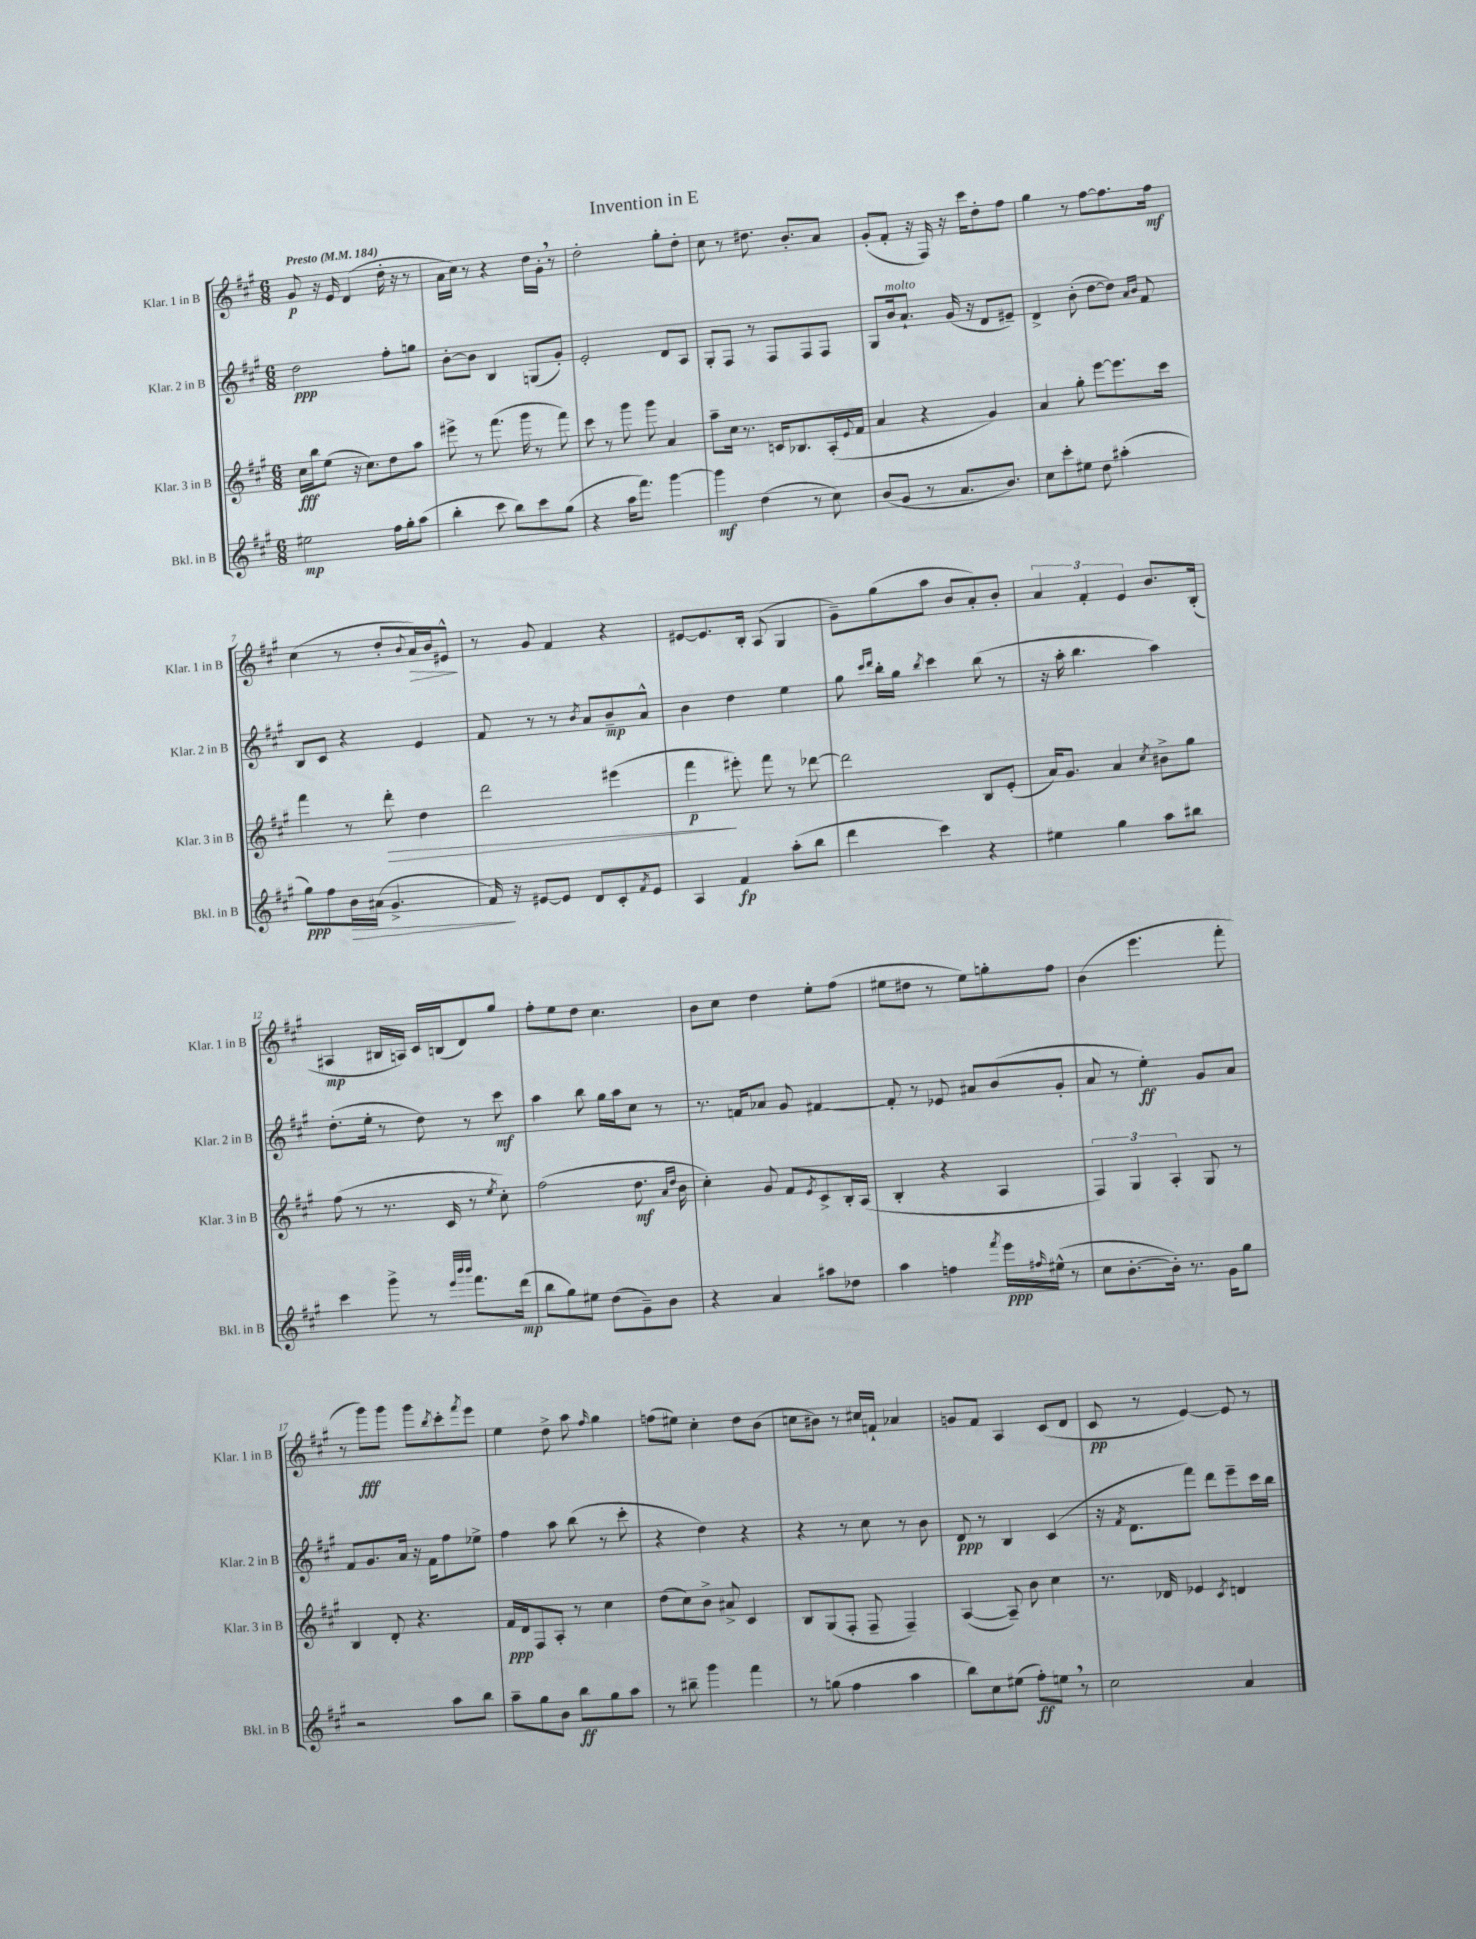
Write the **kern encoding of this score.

**kern	**dynam	**kern	**dynam	**kern	**dynam	**kern	**dynam
*part4	*part4	*part3	*part3	*part2	*part2	*part1	*part1
*staff4	*staff4	*staff3	*staff3	*staff2	*staff2	*staff1	*staff1
*I"Bkl. in B	*	*I"Klar. 3 in B	*	*I"Klar. 2 in B	*	*I"Klar. 1 in B	*
*I'Bkl. in B	*	*I'Klar. 3 in B	*	*I'Klar. 2 in B	*	*I'Klar. 1 in B	*
*clefG2	*	*clefG2	*	*clefG2	*	*clefG2	*
*k[f#c#g#]	*	*k[f#c#g#]	*	*k[f#c#g#]	*	*k[f#c#g#]	*
*M6/8	*	*M6/8	*	*M6/8	*	*M6/8	*
*MM184	*	*MM184	*	*MM184	*	*MM184	*
=1	=1	=1	=1	=1	=1	=1	=1
!	!	!	!	!	!	!LO:TX:a:B:t=Presto	!
2ee#X\	mp	16cc#\LL	fff	2dd\	ppp	8g#/	p
.	.	16bb\J	.	.	.	.	.
.	.	(8ee\J	.	.	.	16r	.
.	.	.	.	.	.	16e/	.
.	.	16r	.	.	.	(4d/	.
.	.	8.cc#\L)	.	.	.	.	.
16ff#\LL	.	8dd\	.	8ff#'\L	.	16dd'\	.
16gg#'\J	.	.	.	.	.	16r	.
(8aa\J	.	8aa\J	.	8ggn\J	.	8r	.
=2	=2	=2	=2	=2	=2	=2	=2
4bb'\	.	8eee#X^\	.	[8b'\L	.	16a\LL	.
.	.	.	.	.	.	16cc#\JJ)	.
.	.	8r	.	8b\J]	.	8r	.
8ccc#\	.	(8.fff#\	.	4B/	.	4r	.
8bb\L)	.	.	.	.	.	.	.
.	.	16ggg#\	.	.	.	.	.
8ccc#\	.	8r	.	(8Gn/L	.	16dd\LL	.
.	.	.	.	.	.	16g#',\JJ	.
(8gg#\J	.	8fff#\)	.	8g#'/J)	.	8r	.
=3	=3	=3	=3	=3	=3	=3	=3
4r	.	8ccc#\	.	2e'/	.	2dd'\	.
.	.	8r	.	.	.	.	.
16aa\KL	.	8ggg#\	.	.	.	.	.
8.fff#\J)	.	.	.	.	.	.	.
.	.	8ggg#\	.	.	.	.	.
[4ggg#\	.	4a/	.	8d/L	.	8gg#'\L	.
.	.	.	.	8A/J	.	8dd'\J	.
=4	=4	=4	=4	=4	=4	=4	=4
4ggg#\]	mf	8aa~\L	.	8G#'/L	.	8cc#\	.
.	.	16cc#\Jk	.	8F#/J	.	8r	.
.	.	8.r	.	.	.	.	.
(4dd\	.	.	.	8r	.	8.dd#X\	.
.	.	16cn/KL	.	8F#/L	.	.	.
.	.	8.B-X/	.	.	.	8.b'/L	.
8r	.	.	.	8F#/	.	.	.
8cc#\)	.	(16A'/L	.	8F#/J	.	8a/J	.
.	.	8qqe/	.	.	.	.	.
.	.	16f#/JJ	.	.	.	.	.
=5	=5	=5	=5	=5	=5	=5	=5
(8b/L	.	4a/	.	8G#/L	.	(8g#'/L	.
!	!	!	!	!LO:TX:a:i:t=molto	!	!	!
8g#/J	.	.	.	16b/k	.	8f#'/J	.
.	.	.	.	8.a`/J	.	.	.
8r	.	4r	.	.	.	16r	.
.	.	.	.	.	.	16F#/)	.
8.a/L	.	.	.	(16g#/	.	16r	.
.	.	.	.	16r	.	16ccc#\KL	.
.	.	4g#/)	.	8d/L	.	8dd'\	.
8.b/J)	.	.	.	.	.	.	.
.	.	.	.	8e#X~/J)	.	8ff#\J	.
=6	=6	=6	=6	=6	=6	=6	=6
8cc#\L	.	4a/	.	4d^/	.	4gg#\	.
8ccc#'\	.	.	.	.	.	.	.
8ee#X\J	.	8gg#'\	.	(8b'\	.	8r	.
8dd\	.	[8eee\L	.	[8dd\L	.	[8ff#\L	.
(4aa#X'\	.	8.eee\]	.	8dd\J])	.	8.ff#\]	.
.	.	.	.	16qqa/LL	.	.	.
.	.	.	.	16qqb/JJ	.	.	.
.	.	.	.	8f#/	.	.	.
.	.	16ccc#\Jk	.	.	.	16ff#\Jk	mf
!!LO:LB:g=z
=7	=7	=7	=7	=7	=7	=7	=7
8gg#\L)	ppp	4fff#\	.	8B/L	.	(4cc#\	.
8ff#\	.	.	.	8c#/J	.	.	.
!	!LO:HP:b	!	!	!	!	!	!
16b\L	>	8r	.	4r	.	8r	.
(16a#X\JJ	.	.	.	.	.	.	.
!	!	!	!LO:HP:b	!	!	!	!
4.g#^/	.	8ddd'\	>	.	.	8dd'/L	.
.	.	.	.	.	.	8qqb/	.
!	!	!	!	!	!	!	!LO:HP:b
.	.	4dd\	.	4e/	.	16a/L)	>
.	.	.	.	.	.	16b/J	.
.	.	.	.	.	.	8e#X^^/J	.
.	.	.	.	.	.	.	]
=8	=8	=8	=8	=8	=8	=8	=8
16f#/)	.	2ddd\	.	8f#/	.	8r	.
16r	]	.	.	.	.	.	.
[8e#X/L	.	.	.	8r	.	8g#/	.
8e#/J]	.	.	.	8r	.	4f#/	.
.	.	.	.	8qb/	.	.	.
8d/L	.	.	.	8a/L	.	.	.
8c#'/	.	(4eee#X\	.	8b~/	mp	4r	.
8qf#/	.	.	.	.	.	.	.
8e#/J	.	.	.	8a^^/J	.	.	.
=9	=9	=9	=9	=9	=9	=9	=9
4A/	.	4fff#\	p	4b\	.	[8e#X/L	.
.	.	.	.	.	.	8.e#/]	.
4f#/	fp	8eee#X'\)	]	4dd\	.	.	.
.	.	.	.	.	.	16B'/Jk	.
.	.	8fff#\	.	.	.	(8A/	.
(8aa'\L	.	8r	.	4ee\	.	4G#/	.
8bb\J	.	[8ddd-X\	.	.	.	.	.
=10	=10	=10	=10	=10	=10	=10	=10
4ddd\	.	2ddd-\]	.	8gg#\	.	8g#~\L)	.
.	.	.	.	16qqccc#/LL	.	.	.
.	.	.	.	16qqddd/JJ	.	.	.
.	.	.	.	16bb'\LL	.	(8gg#\	.
.	.	.	.	16gg#\JJ	.	.	.
.	.	.	.	8qbb/	.	.	.
4ccc#\)	.	.	.	4ccc#\	.	8aa\J	.
.	.	.	.	.	.	8b/L	.
4r	.	8B/L	.	(8bb\	.	8a'/)	.
.	.	(8e'/J	.	8r	.	8b'/J	.
=11	=11	=11	=11	=11	=11	=11	=11
4ee#X\	.	16a/KL)	.	16r	.	6a/	.
.	.	8.g#/J	.	16aa'\	.	.	.
.	.	.	.	4.bb\	.	.	.
.	.	.	.	.	.	6f#'/	.
4gg#\	.	4a/	.	.	.	.	.
.	.	.	.	.	.	6e/	.
.	.	8qcc#/	.	.	.	.	.
8aa\L	.	8b#X^\L	.	4aa\)	.	8.b/L	.
8bb#X\J	.	8gg#\J	.	.	.	.	.
.	.	.	.	.	.	(16B'/Jk	.
!!LO:LB:g=z
=12	=12	=12	=12	=12	=12	=12	=12
4ccc#\	.	(8ff#\	.	(8.dd'\L	.	4A#X/	mp
.	.	8r	.	.	.	.	.
.	.	.	.	16ee'\Jk	.	.	.
8ggg#^\	.	8.r	.	8r	.	16B#X/LL	.
.	.	.	.	.	.	16An/JJ)	.
8r	.	.	.	8dd\)	.	16c#/LL	.
.	.	16c#/	.	.	.	(16Bn/J	.
32qqeee/LLL	.	.	.	.	.	.	.
32qqbbb/	.	.	.	.	.	.	.
32qqbbb/JJJ	.	.	.	.	.	.	.
8.fff#\L	.	8r	.	8r	.	8d/)	.
.	.	8qee/	.	.	.	.	.
.	.	8cc#'\)	.	8ccc#\	mf	8gg#/J	.
(16ddd\Jk	mp	.	.	.	.	.	.
=13	=13	=13	=13	=13	=13	=13	=13
8bb\L	.	(2ff#\	.	4aa\	.	8ff#'\L	.
8gg#\)	.	.	.	.	.	8ee\	.
8ee#X\J	.	.	.	8bb\	.	8dd\J	.
(8dd\L	.	.	.	16gg#\LL	.	4.cc#\	.
.	.	.	.	16aa\J	.	.	.
8g#~\)	.	8.dd\	mf	8cc#\J	.	.	.
8b\J	.	.	.	8r	.	.	.
.	.	16qqa/LL	.	.	.	.	.
.	.	16qqdd/JJ	.	.	.	.	.
.	.	16b\	.	.	.	.	.
=14	=14	=14	=14	=14	=14	=14	=14
4r	.	4cc#'\)	.	8.r	.	8b\L	.
.	.	.	.	.	.	8cc#\J	.
.	.	.	.	16fn/KL	.	.	.
4a/	.	8g#/	.	8a-X/J	.	4dd\	.
.	.	8f#/L	.	8g#/	.	.	.
.	.	8qe/	.	.	.	.	.
8aa#X\L	.	8c#^/	.	[4f#X/	.	8ee'\L	.
8dd-X\J	.	16B'/L	.	.	.	(8ff#\J	.
.	.	(16A/JJ	.	.	.	.	.
=15	=15	=15	=15	=15	=15	=15	=15
4aa\	.	4B'/	.	8f#'/]	.	8ee#X\L	.
.	.	.	.	8r	.	8dd#X\J	.
4ffn\	.	4r	.	8e-X/	.	8r	.
.	.	.	.	8a#X/L	.	8ee#\L)	.
8qfff#/	.	.	.	.	.	.	.
16eee\LL	ppp	4A/	.	(8b/	.	8ggn'\	.
16qqff#X/	.	.	.	.	.	.	.
(16ee#X^^\JJ	.	.	.	.	.	.	.
8r	.	.	.	8g#'/J	.	8ff#\J	.
=16	=16	=16	=16	=16	=16	=16	=16
8cc#\L	.	6F#/)	.	8a/	.	(4b\	.
[8.b'\	.	.	.	8r	.	.	.
.	.	6G#/	.	.	.	.	.
.	.	.	.	4ee'\)	ff	4.eee\	.
16b'\Jk])	.	.	.	.	.	.	.
.	.	6A'/	.	.	.	.	.
8.r	.	.	.	.	.	.	.
.	.	8G#/	.	8g#/L	.	.	.
16g#\KL	.	.	.	.	.	.	.
8gg#\J	.	8r	.	8a/J	.	8fff#'\	.
!!LO:LB:g=z
=17	=17	=17	=17	=17	=17	=17	=17
2r	.	4B/	.	8f#/L	.	8r	.
.	.	.	.	8.g#/	.	8ggg#\L)	fff
.	.	8d'/	.	.	.	8ggg#\J	.
.	.	.	.	16a/Jk	.	.	.
.	.	4.r	.	16r	.	8ggg#\L	.
.	.	.	.	16f#\KL	.	.	.
.	.	.	.	.	.	8qbb/	.
8aa\L	.	.	.	8ff#\	.	8ccc#'\	.
.	.	.	.	.	.	8qfff#/	.
8bb\J	.	.	.	8ee-X^\J	.	8eee\J	.
=18	=18	=18	=18	=18	=18	=18	=18
8aa~\L	.	16f#/LL	ppp	4ff#\	.	4ee\	.
.	.	16d/J	.	.	.	.	.
8gg#\	.	8F#/	.	.	.	.	.
8b\J	.	8A'/J	.	8aa\	.	8dd^\	.
8bb\L	ff	8r	.	(8bb\	.	8aa\	.
.	.	.	.	.	.	16qqff#/	.
8gg#\	.	4cc#\	.	8r	.	4gg#\	.
8aa\J	.	.	.	8ccc#'\	.	.	.
=19	=19	=19	=19	=19	=19	=19	=19
8r	.	(8dd\L	.	4r	.	(8ffn\L	.
8bb#X~\	.	8cc#\)	.	.	.	8ee#X\J)	.
4ggg#\	.	8b^\J	.	4dd\)	.	4cc#'\	.
.	.	8a#X^/	.	.	.	.	.
4fff#\	.	4c#/	.	4r	.	8dd\L	.
.	.	.	.	.	.	(8b\J	.
=20	=20	=20	=20	=20	=20	=20	=20
8r	.	8B/L	.	4r	.	8ccn\L	.
(8ggn\	.	(8G#/	.	.	.	8b#X\J)	.
4ff#\	.	8F#'/J	.	8r	.	8r	.
.	.	8F#~/	.	8cc#\	.	16cc#X/LL	.
.	.	.	.	.	.	16fn`/JJ	.
4aa\	.	4F#~/)	.	8r	.	4a-X/	.
.	.	.	.	8b\	.	.	.
=21	=21	=21	=21	=21	=21	=21	=21
8bb\L)	.	([4A/	.	8d/	ppp	8gn/L	.
8cc#\	.	.	.	8r	.	8f#/J	.
(8ee#X\J	.	8A~/])	.	4B/	.	4A/	.
8ff#'\L)	ff	8b\	.	.	.	.	.
8een,\J	.	4cc#\	.	(4c#/	.	(8c#/L	.
8r	.	.	.	.	.	8d/J	.
=22	=22	=22	=22	=22	=22	=22	=22
2cc#\	.	8.r	.	16r	.	8c#/	pp
.	.	.	.	8qf#/	.	.	.
.	.	.	.	8.d\L	.	.	.
.	.	.	.	.	.	8r	.
.	.	16d-X/	.	.	.	.	.
.	.	4e-X/	.	8fff#\J)	.	[4e/)	.
.	.	.	.	8ddd\L	.	.	.
.	.	8qc#/	.	.	.	.	.
4a/	.	4dn/	.	8eee~\	.	8e/]	.
.	.	.	.	16ccc#\L	.	8r	.
.	.	.	.	16bb\JJ	.	.	.
==	==	==	==	==	==	==	==
*-	*-	*-	*-	*-	*-	*-	*-
